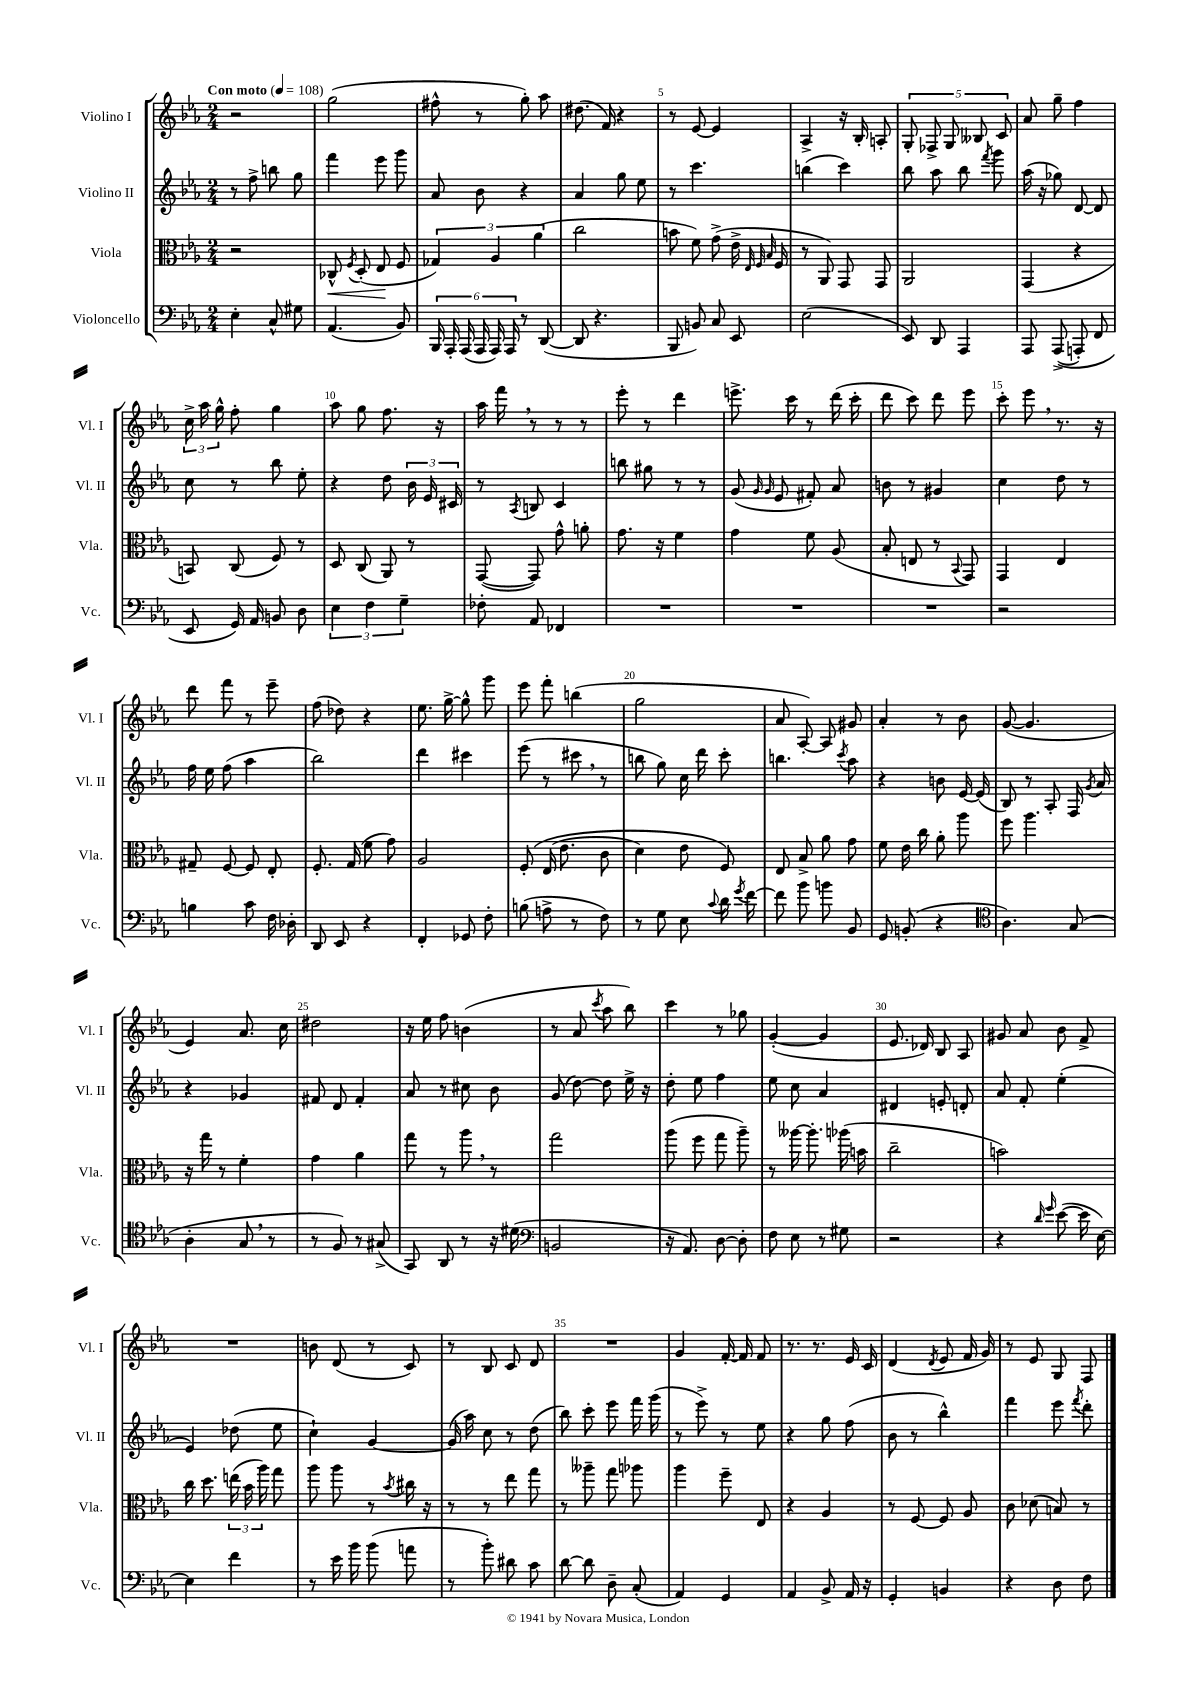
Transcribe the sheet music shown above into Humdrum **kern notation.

**kern	**kern	**dynam	**kern	**kern
*part4	*part3	*part3	*part2	*part1
*staff4	*staff3	*staff3	*staff2	*staff1
*I"Violoncello	*I"Viola	*	*I"Violino II	*I"Violino I
*I'Vc.	*I'Vla.	*	*I'Vl. II	*I'Vl. I
*clefF4	*clefC3	*	*clefG2	*clefG2
*k[b-e-a-]	*k[b-e-a-]	*	*k[b-e-a-]	*k[b-e-a-]
*M2/4	*M2/4	*	*M2/4	*M2/4
*MM108	*MM108	*	*MM108	*MM108
=1	=1	=1	=1	=1
!	!	!	!	!LO:TX:a:B:t=Con moto
4E-'\	2r	.	8r	2r
.	.	.	8ff^\	.
8C^^/	.	.	8bbn\	.
8G#X\	.	.	8gg\	.
=2	=2	=2	=2	=2
!	!	!LO:HP:b	!	!
(4.AA-/	8C-X^^/	<	4fff\	(2gg\
.	8qF/	.	.	.
.	(8D'/	.	.	.
.	8E-/	.	8eee-\	.
8BB-/)	8F/	[	8ggg\	.
=3	=3	=3	=3	=3
24BBB-/	6G-X/)	.	8a-/	8ff#X^^\
24AAA-'/	.	.	.	.
(24AAA-/	.	.	.	.
24AAA-/	.	.	8b-\	8r
24AAA-/)	6A-/	.	.	.
24AAA-/	.	.	.	.
8r	.	.	4r	8gg'\)
.	(6a-\	.	.	.
([8DD/	.	.	.	8aa-\
=4	=4	=4	=4	=4
8DD/]	2cc\	.	4a-/	(8.dd#X\
4.r	.	.	.	.
.	.	.	.	16f/)
.	.	.	8gg\	4r
.	.	.	8ee-\	.
=5	=5	=5	=5	=5
8BBB-/	8bn\	.	8r	8r
8BBn/)	8f\)	.	4.ccc\	[8e-/
8C/	(8g^\	.	.	4e-/]
8EE-/	16e-^\	.	.	.
.	32qqE-/	.	.	.
.	32qqF/	.	.	.
.	32qqB-/	.	.	.
.	16F/	.	.	.
=6	=6	=6	=6	=6
(2E-\	8r	.	(4bbn\	4A-^/
.	8AA-/)	.	.	.
.	8GG/	.	4ccc\)	16r
.	.	.	.	16B-'/
.	8GG/	.	.	8An'/
=7	=7	=7	=7	=7
8EE-/)	2AA-/	.	8bb-\	10G'/
.	.	.	.	10F-X^/
8DD/	.	.	8aa-\	.
.	.	.	.	10G/
4AAA-/	.	.	8bb-\	.
.	.	.	.	10B--X/
.	.	.	8qfff/	.
.	.	.	8ggg\	.
.	.	.	.	10c/
=8	=8	=8	=8	=8
8AAA-/	(4GG/	.	(16aa-\	8a-/
.	.	.	16r	.
((8AAA-^/	.	.	8gg-X\)	8gg~\
8AAAn'/)	4r	.	[8d/	4ff\
8FF/	.	.	8d/]	.
!!LO:LB:g=z
=9	=9	=9	=9	=9
8EE-/	8BBn/)	.	8cc\	24cc^\
.	.	.	.	24aa-\
.	.	.	.	24gg^^\
16GG/)	(8C/	.	8r	8ff'\
16AA-/	.	.	.	.
8BBn/	8F/)	.	8bb-\	4gg\
8D\	8r	.	8ee-'\	.
=10	=10	=10	=10	=10
6E-\	8D/	.	4r	8aa-\
.	(8C/	.	.	8gg\
6F\	.	.	.	.
.	8AA-/)	.	8dd\	8.ff\
6G~\	.	.	.	.
.	8r	.	24b-\	.
.	.	.	24e-/	.
.	.	.	.	16r
.	.	.	24c#X/	.
=11	=11	=11	=11	=11
8F-X'\	([8GG/	.	8r	16aa-\
.	.	.	.	16fff,\
.	.	.	8qA-/	.
8AA-/	8GG/])	.	8Bn/	8r
4FF-X/	8g^^\	.	4c/	8r
.	8an'\	.	.	8r
=12	=12	=12	=12	=12
2r	8.g\	.	8bbn\	8eee-'\
.	.	.	8gg#X\	8r
.	16r	.	.	.
.	4f\	.	8r	4ddd\
.	.	.	8r	.
=13	=13	=13	=13	=13
2r	4g\	.	(8g/	8.eeen^\
.	.	.	16qqg/	.
.	.	.	16qqg/	.
.	.	.	8e-/	.
.	.	.	.	16ccc\
.	8f\	.	8f#X'/)	8r
.	(8A-/	.	8a-/	(16ddd\
.	.	.	.	16ccc'\
=14	=14	=14	=14	=14
2r	8B-'/	.	8bn\	8ddd\
.	8En/	.	8r	8ccc\)
.	8r	.	4g#X/	8ddd\
.	8qqBB-/	.	.	.
.	8GG/)	.	.	8eee-\
=15	=15	=15	=15	=15
2r	4GG/	.	4cc\	8ccc'\
.	.	.	.	8eee-,\
.	4E-/	.	8dd\	8.r
.	.	.	8r	.
.	.	.	.	16r
!!LO:LB:g=z
=16	=16	=16	=16	=16
4Bn\	8G#X~/	.	16ff\	8ddd\
.	.	.	16ee-\	.
.	[8F/	.	(8ff\	8fff\
8c\	8F/]	.	4aa-\	8r
16F\	8E-'/	.	.	8eee-~\
16D-X'\	.	.	.	.
=17	=17	=17	=17	=17
8DD/	8.F'/	.	2bb-\)	(8ff\
8EE-/	.	.	.	8dd-X\)
.	(16G/	.	.	.
4r	8f\	.	.	4r
.	8g\)	.	.	.
=18	=18	=18	=18	=18
4FF'/	2A-/	.	4ddd\	8.ee-\
.	.	.	.	[16gg^\
8GG-X/	.	.	4ccc#X\	8gg^^\]
8F'\	.	.	.	8ggg\
=19	=19	=19	=19	=19
(8Bn\	(8F'/	.	(8eee-\	8eee-\
8An^\	(16E-/	.	8r	8fff'\
.	8.e-\	.	.	.
8r	.	.	8ccc#X,\	(4bbn\
8F\)	8c\	.	8r	.
=20	=20	=20	=20	=20
8r	4d\)	.	8bbn\	2gg\
8G\	.	.	8gg\)	.
8E-\	8e-\	.	16cc\	.
.	.	.	16ddd\	.
8qqc/	.	.	.	.
16d\	8F/)	.	8ccc'\	.
8qg/	.	.	.	.
[16f\	.	.	.	.
=21	=21	=21	=21	=21
8f\]	8E-/	.	4.bbn\	8a-/
8b-\	8B-^/	.	.	[8A-'/)
8bn\	8a-\	.	.	8A-/]
.	.	.	8qccc/	.
8BB-/	8g\	.	8aa-\	8g#X/
=22	=22	=22	=22	=22
8GG/	8f\	.	4r	4a-'/
(8BBn'/	16e-\	.	.	.
.	16cc\	.	.	.
4r	8a-'\	.	8bn\	8r
.	8aa-\	.	[16e-/	8b-\
.	.	.	(16e-/]	.
=23	=23	=23	=23	=23
*clefC4	*	*	*	*
4.A-\)	8ff\	.	8B-/)	([8g/
.	4.aa-\	.	8r	4.g/]
.	.	.	8A-'/	.
(8G/	.	.	16F/	.
.	.	.	8qg/	.
.	.	.	16a-/	.
!!LO:LB:g=z
=24	=24	=24	=24	=24
4A-'\	16r	.	4r	4e-/)
.	16gg\	.	.	.
.	8r	.	.	.
8G,/	4f'\	.	4g-X/	8.a-/
8r	.	.	.	.
.	.	.	.	16cc\
=25	=25	=25	=25	=25
8r	4g\	.	8f#X/	2dd#X\
8F/)	.	.	8d/	.
8r	4a-\	.	4f#'/	.
(8G#X^/	.	.	.	.
=26	=26	=26	=26	=26
8GG/)	8gg\	.	8a-/	16r
.	.	.	.	16ee-\
8AA-/	8r	.	8r	8ff\
8r	8aa-,\	.	8cc#X\	(4bn\
16r	8r	.	8b-\	.
(16d#X\	.	.	.	.
=27	=27	=27	=27	=27
*clefF4	*	*	*	*
2BBn/	2gg\	.	(8g/	8r
.	.	.	[8dd\)	8a-/
.	.	.	.	8qccc/
.	.	.	8dd\]	8aa-\
.	.	.	16ee-^\	8bb-\)
.	.	.	16r	.
=28	=28	=28	=28	=28
16r	(8aa-\	.	8dd'\	4ccc\
8.AA-/)	.	.	.	.
.	8ff\	.	8ee-\	.
[8D\	8gg\	.	4ff\	8r
8D'\]	8aa-~\)	.	.	8gg-X\
=29	=29	=29	=29	=29
8F\	8r	.	8ee-\	([4g'/
8E-\	[16aa--X\	.	8cc\	.
.	8.aa--'\]	.	.	.
8r	.	.	4a-/	4g/]
8G#X\	(16aa-X\	.	.	.
.	16bn\	.	.	.
=30	=30	=30	=30	=30
2r	2cc~\	.	4d#X/	8.e-/
.	.	.	.	16d-X/)
.	.	.	8en'/	8B-/
.	.	.	8dn'/	8A-/
=31	=31	=31	=31	=31
4r	2bn\)	.	8a-/	8g#X/
.	.	.	8f'/	8a-/
16qqd/	.	.	.	.
16qqg/	.	.	.	.
([8e-\	.	.	(4ee-'\	8b-\
16e-\]	.	.	.	8f^/
[16E-\)	.	.	.	.
!!LO:LB:g=z
=32	=32	=32	=32	=32
4E-\]	16cc\	.	4e-/)	2r
.	8.dd\	.	.	.
4f\	(24een\	.	(8dd-X\	.
.	24b-\	.	.	.
.	24aa-\)	.	.	.
.	8gg\	.	8ee-\	.
=33	=33	=33	=33	=33
8r	8aa-\	.	4cc`\)	8bn\
16e-\	8aa-\	.	.	(8d/
16b-\	.	.	.	.
(8b-\	8r	.	[4g/	8r
.	8qb-/	.	.	.
8an\	16cc#X\	.	.	8c/)
.	16r	.	.	.
=34	=34	=34	=34	=34
8r	8r	.	(16g/]	8r
.	.	.	16aa-\)	.
8b-'\)	8r	.	8cc\	8B-/
8d#X\	8ee-\	.	8r	8c/
8c\	8gg\	.	(8dd\	8d/
=35	=35	=35	=35	=35
[8d\	8r	.	8bb-\)	2r
8d\]	8aa--X~\	.	8ccc'\	.
8D~\	8gg\	.	8eee-\	.
(8C'/	8aa-X\	.	16fff\	.
.	.	.	(16ggg\	.
=36	=36	=36	=36	=36
4AA-/)	4aa-\	.	8r	4g/
.	.	.	8eee-^\)	.
4GG/	8ff~\	.	8r	[16f'/
.	.	.	.	16f/]
.	8E-/	.	8ee-\	8f/
=37	=37	=37	=37	=37
4AA-/	4r	.	4r	8.r
.	.	.	.	8.r
8BB-^/	4A-/	.	8gg\	.
16AA-/	.	.	(8ff\	16e-/
16r	.	.	.	16c/
=38	=38	=38	=38	=38
4GG'/	8r	.	8b-\	(4d/
.	[8F/	.	8r	.
.	.	.	.	8qd/
4BBn/	8F/]	.	4bb-^^\)	8e-/
.	8A-/	.	.	16f/
.	.	.	.	16g/)
=39	=39	=39	=39	=39
4r	8c\	.	4fff\	8r
.	(8d-X\	.	.	8e-/
8D\	8Bn/)	.	8eee-\	8G/
.	.	.	8qfff/	.
8F\	8r	.	8ddd'\	8F/
==	==	==	==	==
*-	*-	*-	*-	*-
